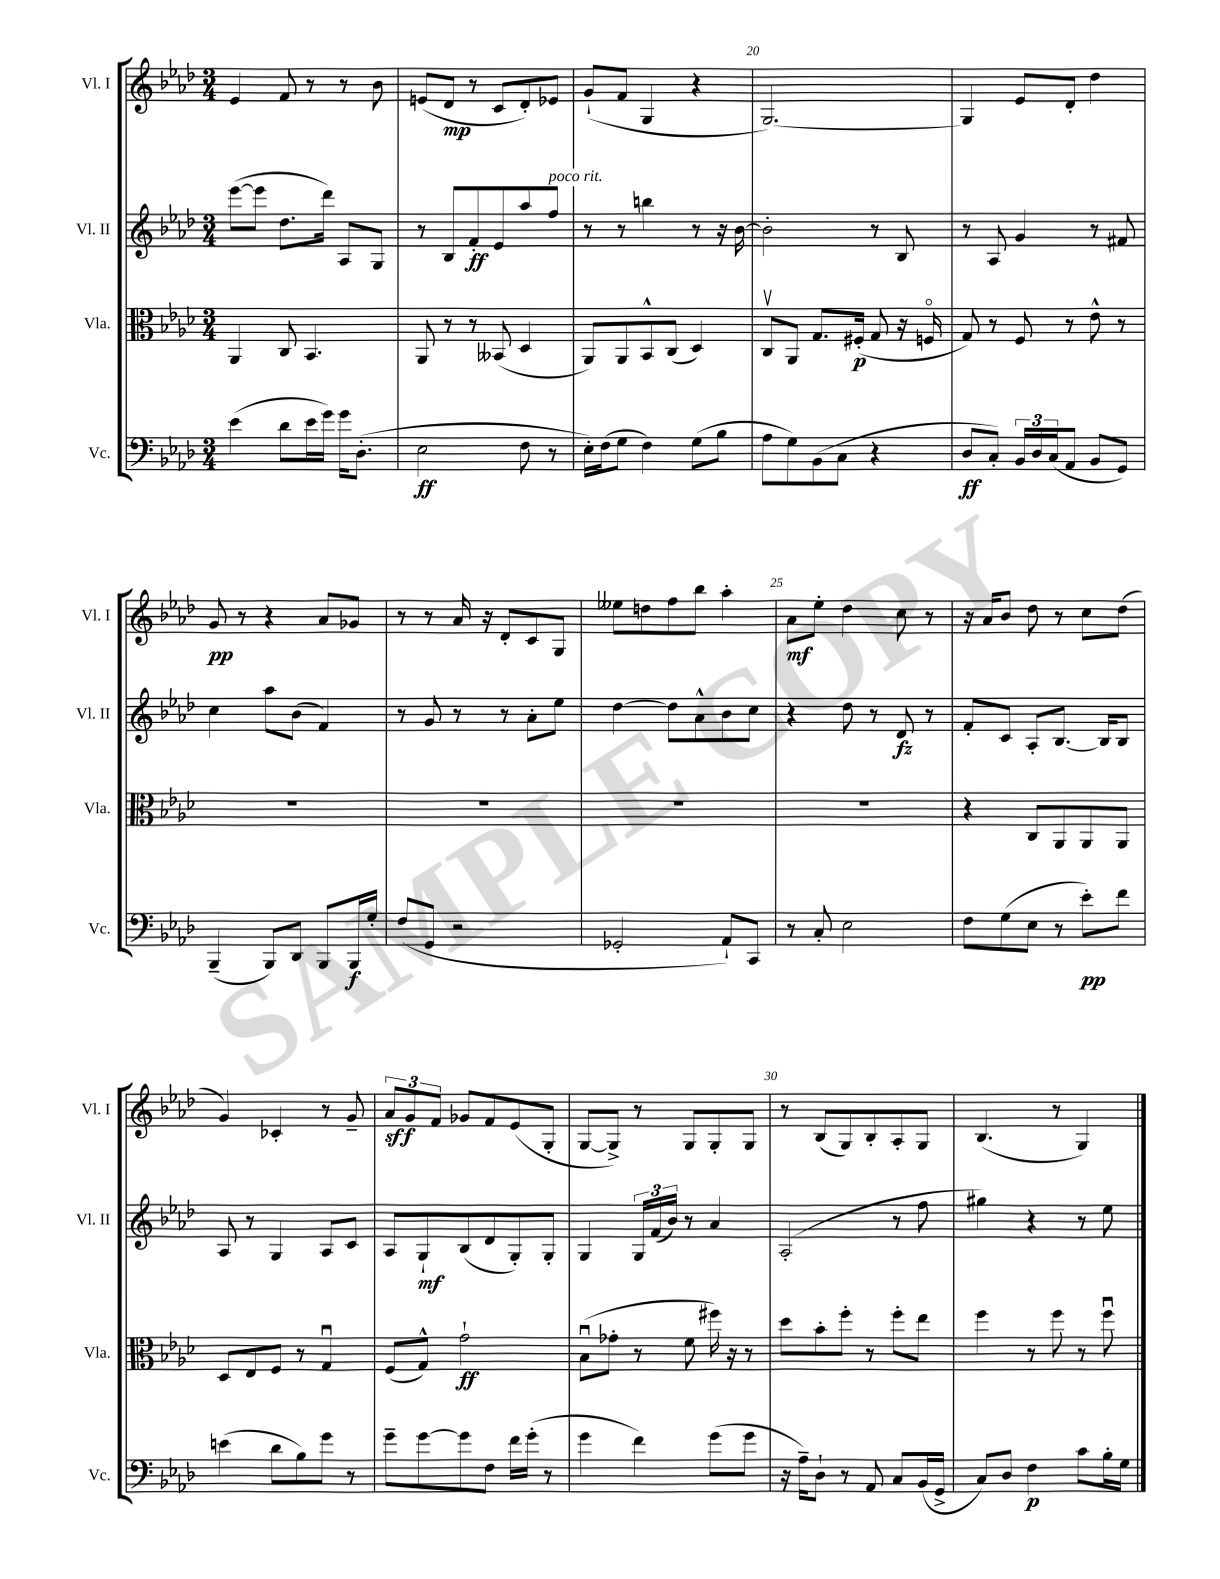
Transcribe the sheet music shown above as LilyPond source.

<<
\new StaffGroup <<
\new Staff = "s0" \with { instrumentName = "Vl. I" shortInstrumentName = "Vl. I" } {
    \clef treble \key aes \major \numericTimeSignature \time 3/4
    ees'4 f'8 r8 r8 bes'8 |
    e'8( des'8\mp r8 c'8 des'8-.) ees'8 |
    g'8-!( f'8 g4 r4 |
    g2.~) |
    g4 ees'8 des'8-. des''4 |
    g'8\pp r8 r4 aes'8 ges'8 |
    r8 r8 aes'16 r16 des'8-. c'8 g8 |
    eeses''8 d''8 f''8 bes''8 aes''4-. |
    aes'8\mf ees''8-. des''4 c''8 r8 |
    r16 aes'16 bes'8 des''8 r8 c''8 des''8( |
    g'4) ces'4-. r8 g'8-- |
    \tuplet 3/2 { aes'8\sff g'8 f'8 } ges'8 f'8 ees'8( g8-. |
    g8~ g8->) r8 g8 g8-. g8 |
    r8 bes8( g8) bes8-. aes8-. g8 |
    bes4.( r8 g4) \bar "|." |
}
\new Staff = "s1" \with { instrumentName = "Vl. II" shortInstrumentName = "Vl. II" } {
    \clef treble \key aes \major \numericTimeSignature \time 3/4
    ees'''8~( ees'''8 des''8. des'''16) aes8 g8 |
    r8 bes8 f'8-.\ff ees'8 aes''8 f''8^\markup { \italic "poco rit." } |
    r8 r8 b''4 r8 r16 bes'16~ |
    bes'2-. r8 bes8 |
    r8 aes8 g'4 r8 fis'8 |
    c''4 aes''8 bes'8( f'4) |
    r8 g'8 r8 r8 aes'8-. ees''8 |
    des''4~ des''8 aes'8-^ bes'8 c''8 |
    r4 des''8 r8 des'8\fz r8 |
    f'8-. c'8 aes8-. bes8.~ bes16 bes8 |
    aes8 r8 g4 aes8 c'8 |
    aes8 g8-!\mf bes8( des'8 g8-.) g8-. |
    g4 \tuplet 3/2 { g16 f'16( bes'16) } r8 aes'4 |
    aes2-.( r8 f''8 |
    gis''4) r4 r8 ees''8 \bar "|." |
}
\new Staff = "s2" \with { instrumentName = "Vla." shortInstrumentName = "Vla." } {
    \clef alto \key aes \major \numericTimeSignature \time 3/4
    aes,4 c8 bes,4. |
    aes,8 r8 r8 beses,8( des4 |
    aes,8) aes,8 bes,8-^ c8( des4) |
    c8\upbow aes,8 g8. fis16-.\p( g8 r16 f16\flageolet |
    g8) r8 f8 r8 ees'8-^ r8 |
    R2. |
    R2. |
    R2. |
    R2. |
    r4 c8 aes,8 aes,8 aes,8 |
    des8 ees8 f8 r8 g4\downbow |
    f8( g8-^) g'2-!\ff |
    bes8\downbow( ges'8-. r8 f'8 fis''16) r16 r8 |
    des''8 bes'8-. f''8-. r8 f''8-. ees''8 |
    f''4 r8 f''8 r8 f''8\downbow \bar "|." |
}
\new Staff = "s3" \with { instrumentName = "Vc." shortInstrumentName = "Vc." } {
    \clef bass \key aes \major \numericTimeSignature \time 3/4
    ees'4( des'8 ees'16 g'16) g'16 des8.-.( |
    ees2\ff f8 r8 |
    ees16-.) f16( g8 f4) g8( bes8 |
    aes8 g8) bes,8( c8 r4 |
    des8\ff c8-.) \tuplet 3/2 { bes,16 des16 c16( } aes,8 bes,8 g,8) |
    bes,,4--( bes,,8) des,8 bes,,8 bes,,16\f g16-. |
    f8( g,8 r2 |
    ges,2-. aes,8-!) c,8 |
    r8 c8-. ees2 |
    f8 g8( ees8 r8 ees'8-.\pp) f'8 |
    e'4( des'8 bes8) g'8 r8 |
    g'8-- g'8~ g'8 f8 f'16 g'16-.( r8 |
    g'4 f'4) g'8( g'8 |
    r16 aes16--) des8-! r8 aes,8 c8 bes,16( g,16-> |
    c8) des8 f4\p c'8 bes16-. g16 \bar "|." |
}
>>
>>
\layout { \context { \Score currentBarNumber = #17 \override BarNumber.break-visibility = ##(#f #t #t) barNumberVisibility = #(every-nth-bar-number-visible 5) } }
